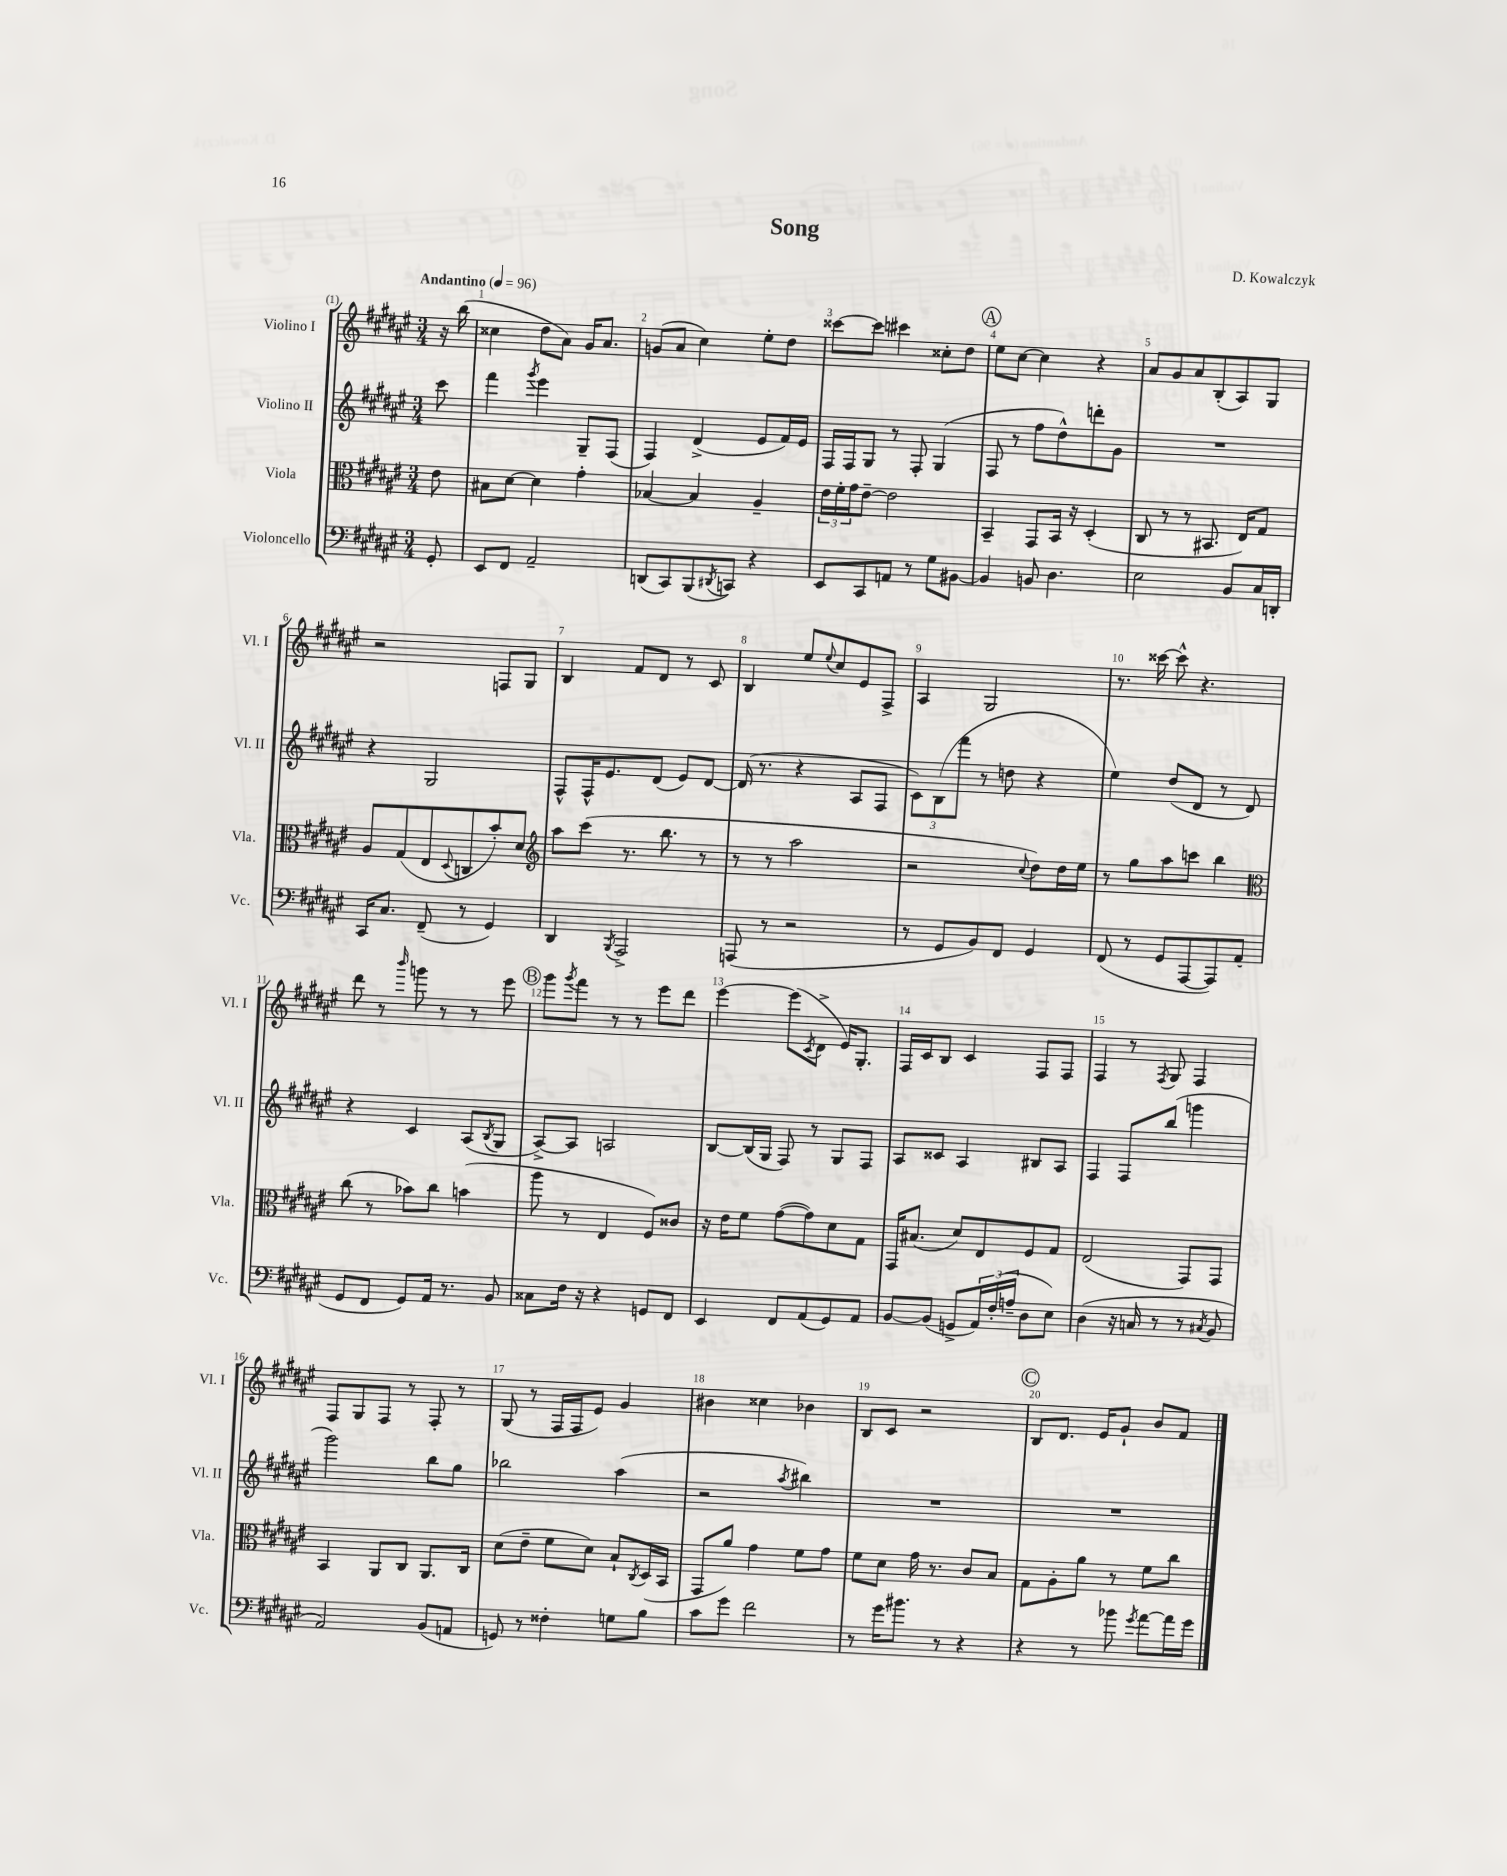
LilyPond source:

\header { title = "Song" composer = "D. Kowalczyk" }
<<
\new StaffGroup <<
\new Staff = "s0" \with { instrumentName = "Violino I" shortInstrumentName = "Vl. I" } {
    \clef treble \key fis \major \numericTimeSignature \time 3/4 \partial 8 \tempo "Andantino" 4 = 96
    r16 b''16( |
    cisis''4 dis''8 ais'8) gis'16 ais'8. |
    g'8( ais'8 cis''4) eis''8-. dis''8 |
    cisis'''8~ cisis'''8 cis'''4 cisis''8-. dis''8 |
    \mark \markup { \circle "A" } eis''8 cis''8~ cis''4 r4 |
    ais'8 gis'8 ais'8 b8-.( ais8) gis8 |
    r2 f8 gis8 |
    b4 fis'8 dis'8 r8 cis'8 |
    b4 eis''8 \appoggiatura { eis''8 } cis''8 eis'8 fis8-> |
    ais4 gis2 |
    r8. cisis'''16~ cisis'''8-^ r4. |
    dis'''8 r8 \grace { b'''16 } g'''8 r8 r8 eis'''8 |
    \mark \markup { \circle "B" } gis'''8 \acciaccatura { gis'''8 } fis'''8 r8 r8 eis'''8 dis'''8 |
    eis'''4~ eis'''8( \acciaccatura { cis'8 } dis'8-> eis'16) gis8.-. |
    fis16 cis'16 b8 cis'4 fis8 fis8 |
    fis4 r8 \acciaccatura { fis8 } gis8 fis4 |
    fis8 gis8 fis8 r8 fis8-. r8 |
    gis8( r8 fis16 fis16 eis'8) gis'4 |
    bis'4 cisis''4 bes'4 |
    b8 cis'8 r2 |
    \mark \markup { \circle "C" } b8 dis'8. eis'16 gis'8-! b'8 fis'8 \bar "|." |
}
\new Staff = "s1" \with { instrumentName = "Violino II" shortInstrumentName = "Vl. II" } {
    \clef treble \key fis \major \numericTimeSignature \time 3/4 \partial 8
    cis'''8 |
    fis'''4 \acciaccatura { gis'''8 } eis'''4 gis8-- fis8( |
    fis4) dis'4->( eis'8 fis'16) eis'16 |
    fis16 fis16 gis8 r8 fis8-. gis4( |
    \mark \markup { \circle "A" } fis8 r8 fis''8 dis''8-^) d'''8-. gis'8 |
    R2. |
    r4 gis2 |
    fis8-^ fis16-^ eis'8. dis'8( eis'8) dis'8~ |
    dis'16( r8. r4 ais8 fis8 |
    \tuplet 3/2 { cis'8) b8( fis'''8 } r8 d''8 r4 |
    eis''4) dis''8( dis'8 r8 dis'8) |
    r4 cis'4 ais8( \acciaccatura { b8 } gis8 |
    \mark \markup { \circle "B" } ais8~->) ais8 a2 |
    b8~ b16( gis16 fis8) r8 gis8 fis8 |
    ais8 cisis'8 ais4 bis8 ais8 |
    fis4 fis8 b''8( g'''4 |
    gis'''2) b''8 gis''8 |
    bes''2 ais''4( |
    r2 \acciaccatura { ais''8 } bis''4) |
    R2. |
    \mark \markup { \circle "C" } R2. \bar "|." |
}
\new Staff = "s2" \with { instrumentName = "Viola" shortInstrumentName = "Vla." } {
    \clef alto \key fis \major \numericTimeSignature \time 3/4 \partial 8
    eis'8 |
    bis8 dis'8~ dis'4 gis'4-. |
    bes4~ bes4 ais4-- |
    \tuplet 3/2 { eis'16 fis'16-. gis'16 } eis'8~-- eis'2 |
    \mark \markup { \circle "A" } b,4-- gis,8 b,16 r16 dis4-.( |
    cis8 r8 r8 bis,8. eis16) gis8 |
    ais8 gis8( eis8 \appoggiatura { dis8 } c8 b'8-.) dis'8 |
    \clef treble ais''8 cis'''8( r8. b''8. r8 |
    r8 r8 ais''2 |
    r2 \appoggiatura { cis''8 } dis''8) dis''16 eis''16 |
    r8 gis''8 ais''8 c'''8 b''4 |
    \clef alto cis''8( r8 bes'8) cis''8 b'4( |
    \mark \markup { \circle "B" } ais''8 r8 eis4 fis8) cisis'8 |
    r16 eis'16 fis'8 gis'8~( gis'8) dis'8 gis8 |
    gis,16 bis8.( dis'8) eis8 fis8 gis8 |
    eis2( gis,8) gis,8 |
    b,4 ais,8 cis8 ais,8. cis16 |
    dis'8( eis'8-- fis'8 dis'8) b8-! \acciaccatura { cis8 } dis16( b,16 |
    gis,8 ais'8) gis'4 fis'8 gis'8 |
    fis'8 dis'8 gis'16 r8. cis'8 b8 |
    \mark \markup { \circle "C" } gis8 ais8-. ais'8 r8 fis'8 cis''8 \bar "|." |
}
\new Staff = "s3" \with { instrumentName = "Violoncello" shortInstrumentName = "Vc." } {
    \clef bass \key fis \major \numericTimeSignature \time 3/4 \partial 8
    gis,8-. |
    eis,8 fis,8 ais,2-- |
    d,8( cis,8) b,,8( \acciaccatura { dis,8 } c,8) r4 |
    eis,8 cis,8 a,8 r8 gis8 bis,8~ |
    \mark \markup { \circle "A" } bis,4 b,8 dis4. |
    eis2 b,8 cis16 d,16-. |
    cis,16 cis8. fis,8--( r8 gis,4) |
    dis,4 \acciaccatura { b,,8 } ais,,2-> |
    a,,8( r8 r2 |
    r8 gis,8 b,8) fis,8 gis,4 |
    fis,8( r8 gis,8 ais,,8~ ais,,8) ais,8( |
    gis,8 fis,8 gis,8) ais,16 r8. b,8 |
    \mark \markup { \circle "B" } cisis8 fis16 r16 r4 g,8 fis,8 |
    eis,4 fis,8 ais,8( gis,8) ais,8 |
    b,8~ b,8( g,8-> \tuplet 3/2 { ais,16) fis16-.( a16-- } dis8 eis8) |
    dis4( r16 c16 r8 r8 \acciaccatura { cis8 } b,8 |
    ais,2) b,8( a,8 |
    g,8) r8 fisis4-. g8 b8 |
    cis'8 gis'8 fis'2 |
    r8 gis'16 bis'8. r8 r4 |
    \mark \markup { \circle "C" } r4 r8 bes'8 \acciaccatura { gis'8 } ais'8~ ais'16 gis'16 \bar "|." |
}
>>
>>
\layout { \context { \Score \override BarNumber.break-visibility = ##(#f #t #t) barNumberVisibility = #all-bar-numbers-visible } }
